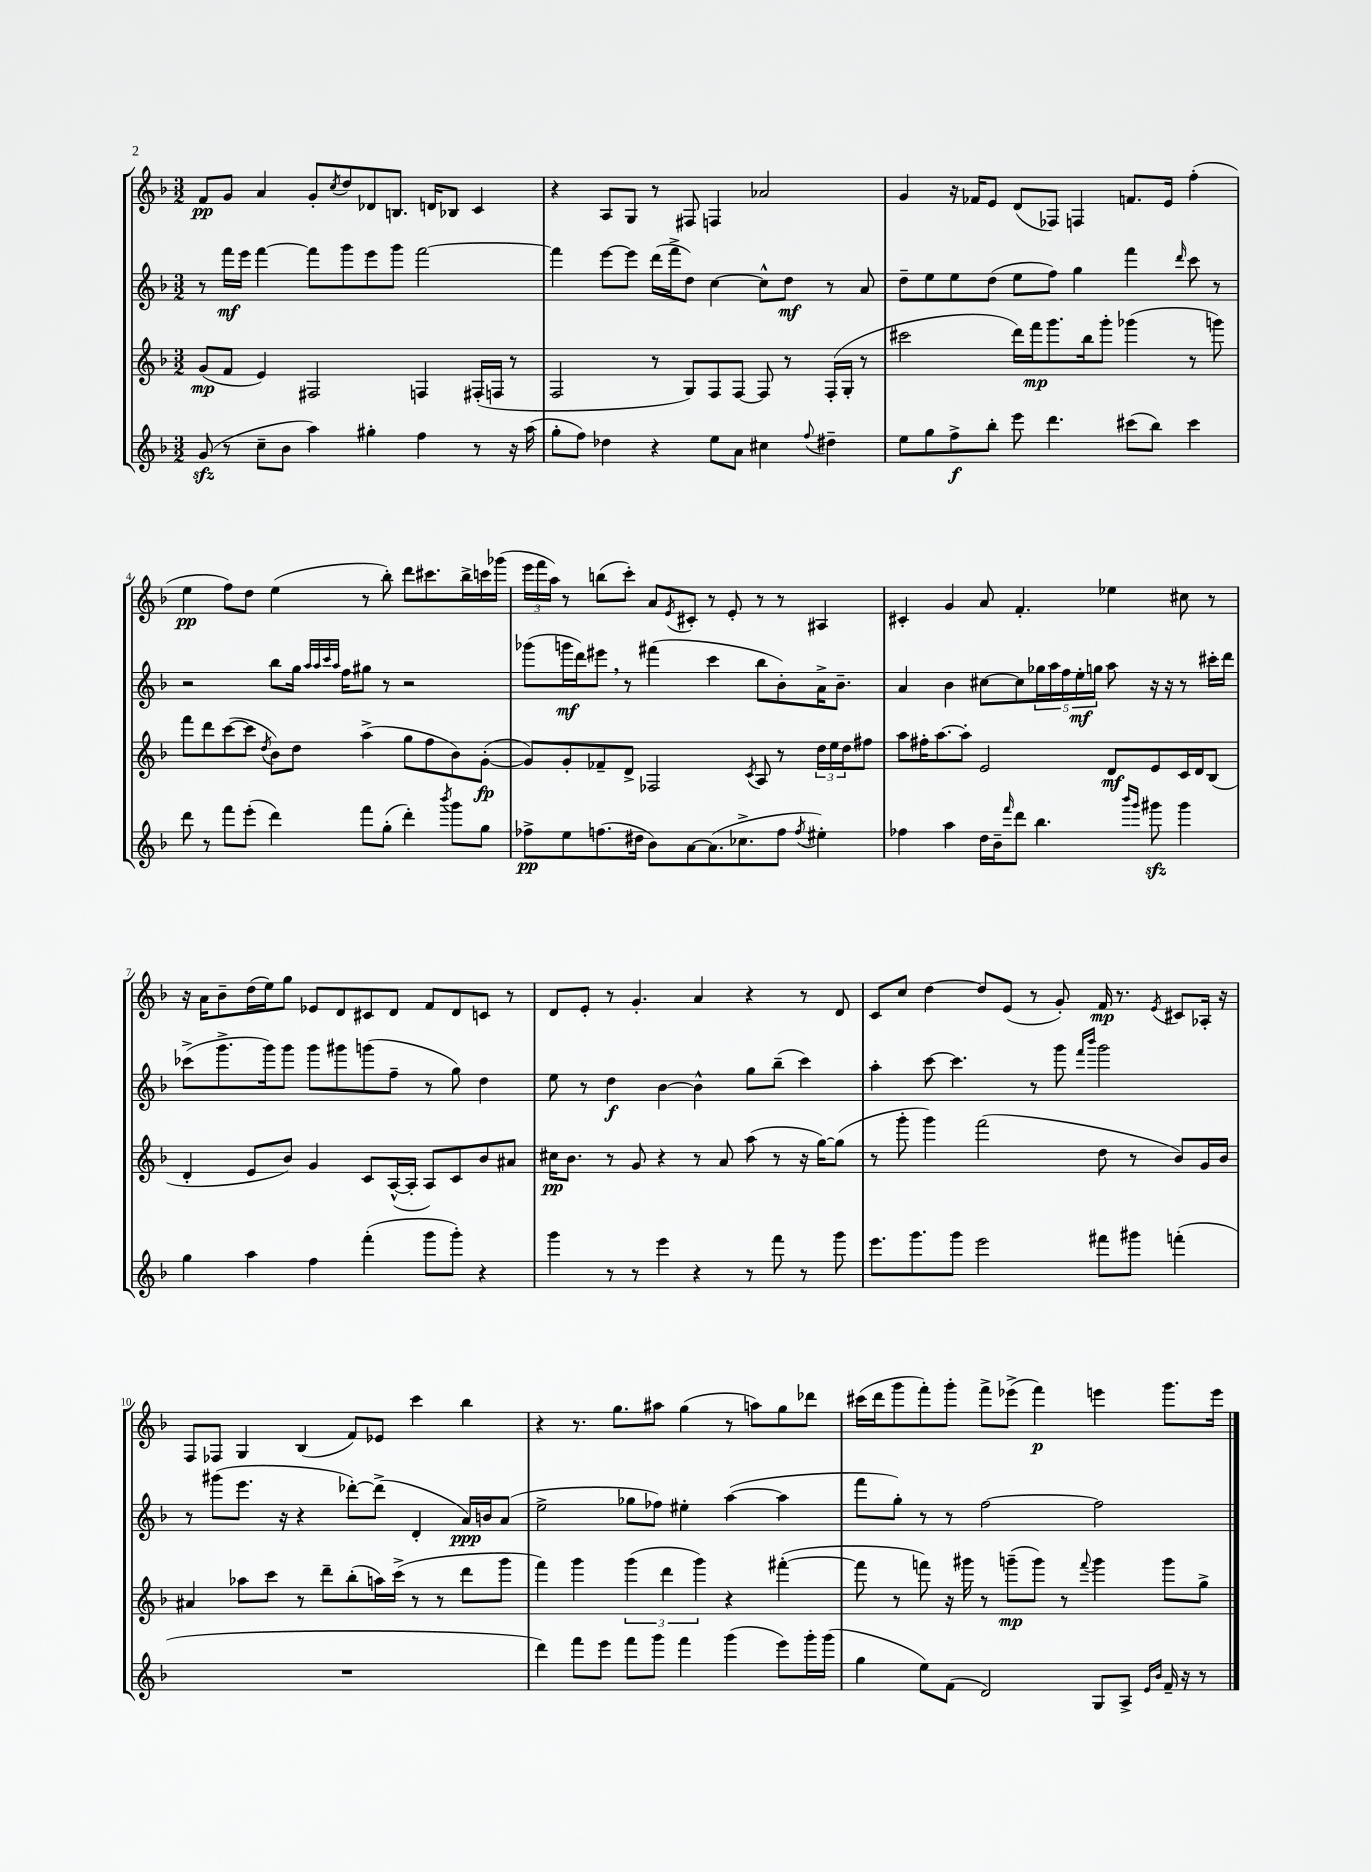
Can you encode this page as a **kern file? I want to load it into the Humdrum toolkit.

**kern	**kern	**kern	**kern
*staff4	*staff3	*staff2	*staff1
*clefG2	*clefG2	*clefG2	*clefG2
*k[b-]	*k[b-]	*k[b-]	*k[b-]
*M3/2	*M3/2	*M3/2	*M3/2
(8g	(8g	8r	8f
8r	8f	16fff	8g
.	.	16eee	.
8cc~	4e)	[4fff	4a
8b-	.	.	.
4aa)	2F#	8fff]	8g'
.	.	.	8qcc
.	.	8ggg	8dd
4gg#'	.	8eee	8d-
.	.	8ggg	8.B
4ff	4F	[2fff	.
.	.	.	16d
.	.	.	8B-
8r	(16F#'	.	4c
.	16F	.	.
16r	8r	.	.
(16aa	.	.	.
=	=	=	=
8gg'	2F	4fff]	4r
8ff)	.	.	.
4dd-	.	[8eee	8A
.	.	8eee]	8G
4r	8r	(16ddd	8r
.	.	16fff^	.
.	8G)	8dd)	8F#
8ee	8F	[4cc	4F
8a	[8F	.	.
4cc#	8F]	8cc^^]	2a-
.	8r	8dd	.
8qqff	.	.	.
4dd#~	(16F'	8r	.
.	16G'	.	.
.	8r	8a	.
=	=	=	=
8ee	2ccc#	8dd~	4g
8gg	.	8ee	.
8ff^	.	8ee	16r
.	.	.	16f-
8bb-'	.	(8dd	8e
8eee	16ddd)	8ee	(8d
.	16fff	.	.
4.ddd	8.ggg	8ff)	8F-)
.	.	4gg	4F
.	16bb-	.	.
.	8ggg'	.	.
(8ccc#	(4ggg-	4fff	8.f
8bb-)	.	.	.
.	.	.	16e
.	.	16qqddd	.
4ccc#	8r	8ccc	(4ff'
.	8ggg)	8r	.
=	=	=	=
8ddd	8fff	2r	4ee
8r	8ddd	.	.
8fff	([8ccc	.	8ff)
(8eee'	8ccc]	.	8dd
.	8qdd	.	.
4ddd)	8b-)	8bb-	(4ee
.	8dd	16gg	.
.	.	32qqaa	.
.	.	32qqaa	.
.	.	32qqccc	.
.	.	32qqaa	.
.	.	16ff	.
8fff	(4aa^	8gg#	8r
(8gg'	.	8r	8bb-')
4ddd')	8gg	2r	8ddd
.	8ff	.	8.ccc#
8qbbb-	.	.	.
8ggg	8b-)	.	.
.	.	.	16bb-^
8gg	([8g'	.	16ccc
.	.	.	(16ggg-
=	=	=	=
8ff-^	8g])	(8ggg-	24eee
.	.	.	24fff
.	.	.	24aa)
8ee	8g'	16ggg	8r
.	.	16ddd)	.
(8.ff	8f-~	8eee#	(8bb
.	8d^	8r	8ccc')
16dd#	.	.	.
8b-)	2F-	(4fff#	8a
.	.	.	8qe
[8a	.	.	8c#'
(8.a]	.	4ccc	8r
.	.	.	8e'
8.cc-^	.	.	.
.	8qc	.	.
.	8A	8bb-	8r
8ff	8r	8b-')	8r
8qff	.	.	.
4ee#')	24dd	16a^	4A#
.	24ee	.	.
.	.	8.b-~	.
.	24dd	.	.
.	8ff#	.	.
=	=	=	=
4ff-	8aa	4a	4c#'
.	16ff#'	.	.
.	[8.aa	.	.
4aa	.	4b-	4g
.	8aa']	.	.
16dd	2e	[8cc#	8a
16b-~	.	.	.
16qqfff	.	.	.
8ddd	.	8cc#]	4.f'
4.bb-	.	20gg-	.
.	.	20aa	.
.	.	20ff	.
.	.	20ee'	.
.	.	20gg	.
.	8d	8aa	4ee-
16qqbbb-	.	.	.
16qqggg	.	.	.
8ggg#	8e	16r	.
.	.	16r	.
4ggg#	16c	8r	8cc#
.	16d	.	.
.	(8B-	16ccc#'	8r
.	.	16ddd	.
=	=	=	=
4gg	4d'	(8ccc-^	16r
.	.	.	16a
.	.	8.ggg^	8b-~
4aa	8e	.	(16dd
.	.	16ggg)	16ee)
.	8b-)	8ggg	8gg
4ff	4g	8ggg	8e-
.	.	8ggg#	8d
(4fff'	8c	(8ggg	8c#
.	([16A^^	8ff~	8d
.	16A']	.	.
8ggg	8A)	8r	8f
8ggg')	8c	8gg)	8d
4r	8b-	4dd	8c
.	8a#	.	8r
=	=	=	=
4ggg	16cc#	8ee	8d
.	8.b-	.	.
.	.	8r	8e'
8r	8r	4dd	8r
8r	8g	.	4.g'
4eee	4r	[4b-	.
4r	8r	4b-^^]	4a
.	8a	.	.
8r	(8aa	8gg	4r
8fff	8r	(8bb-~	.
8r	16r	4ccc)	8r
.	[16gg)	.	.
8ggg	(8gg]	.	8d
=	=	=	=
8.eee	8r	4aa'	8c
.	8ggg'	.	8cc
8.ggg	.	.	.
.	4ggg)	[8ccc	[4dd
8ggg	.	4.ccc]	.
2eee	(2fff	.	8dd]
.	.	.	(8e
.	.	8r	8r
.	.	8ggg	8g')
.	.	16qqfff	.
.	.	16qqbbb-	.
8fff#	8dd	2ggg	16f
.	.	.	8.r
8ggg#	8r	.	.
.	.	.	8qe
(4fff'	8b-)	.	8c#
.	16g	.	16A-'
.	16b-	.	16r
=	=	=	=
1.r	4a#	8r	8F
.	.	(8ggg#	8F-
.	8aa-	8.eee	4G
.	8ccc	.	.
.	.	16r	.
.	8r	4r	(4B-
.	8ddd~	.	.
.	(8bb-'	[8ddd-')	8f)
.	16aa)	(8ddd-^]	8e-
.	(16ccc^	.	.
.	8r	4d'	4ccc
.	8r	.	.
.	8ddd	16a)	4bb-
.	.	16b	.
.	8ggg	(8a	.
=	=	=	=
4ddd)	4fff)	2ee^	4r
8fff	4ggg	.	8.r
8eee	.	.	.
.	.	.	8.gg
8fff	(6ggg	8gg-	.
8ggg	.	8ff-)	8aa#
.	6ddd	.	.
4fff	.	4ee#'	(4gg
.	6ggg)	.	.
(4ggg	4r	([4aa	8r
.	.	.	8aa)
8eee)	([4fff#'	4aa]	8gg
16ggg'	.	.	8ddd-
(16ggg	.	.	.
=	=	=	=
4gg	8fff#]	8fff	(16ccc#
.	.	.	16ddd
.	8r	8gg')	8ggg
8ee)	8fff)	8r	8fff')
(8f	16r	8r	8ggg'
.	16ggg#	.	.
2d)	8r	[2ff	8fff^
.	(8ggg~	.	(8eee-^
.	8ggg)	.	4fff)
.	8r	.	.
.	8qqfff	.	.
8G	4ggg	2ff]	4eee
8A^	.	.	.
16qqe	.	.	.
16qqb-	.	.	.
16f~	8ggg	.	8.ggg
16r	.	.	.
8r	8gg^	.	.
.	.	.	16eee
==	==	==	==
*-	*-	*-	*-
